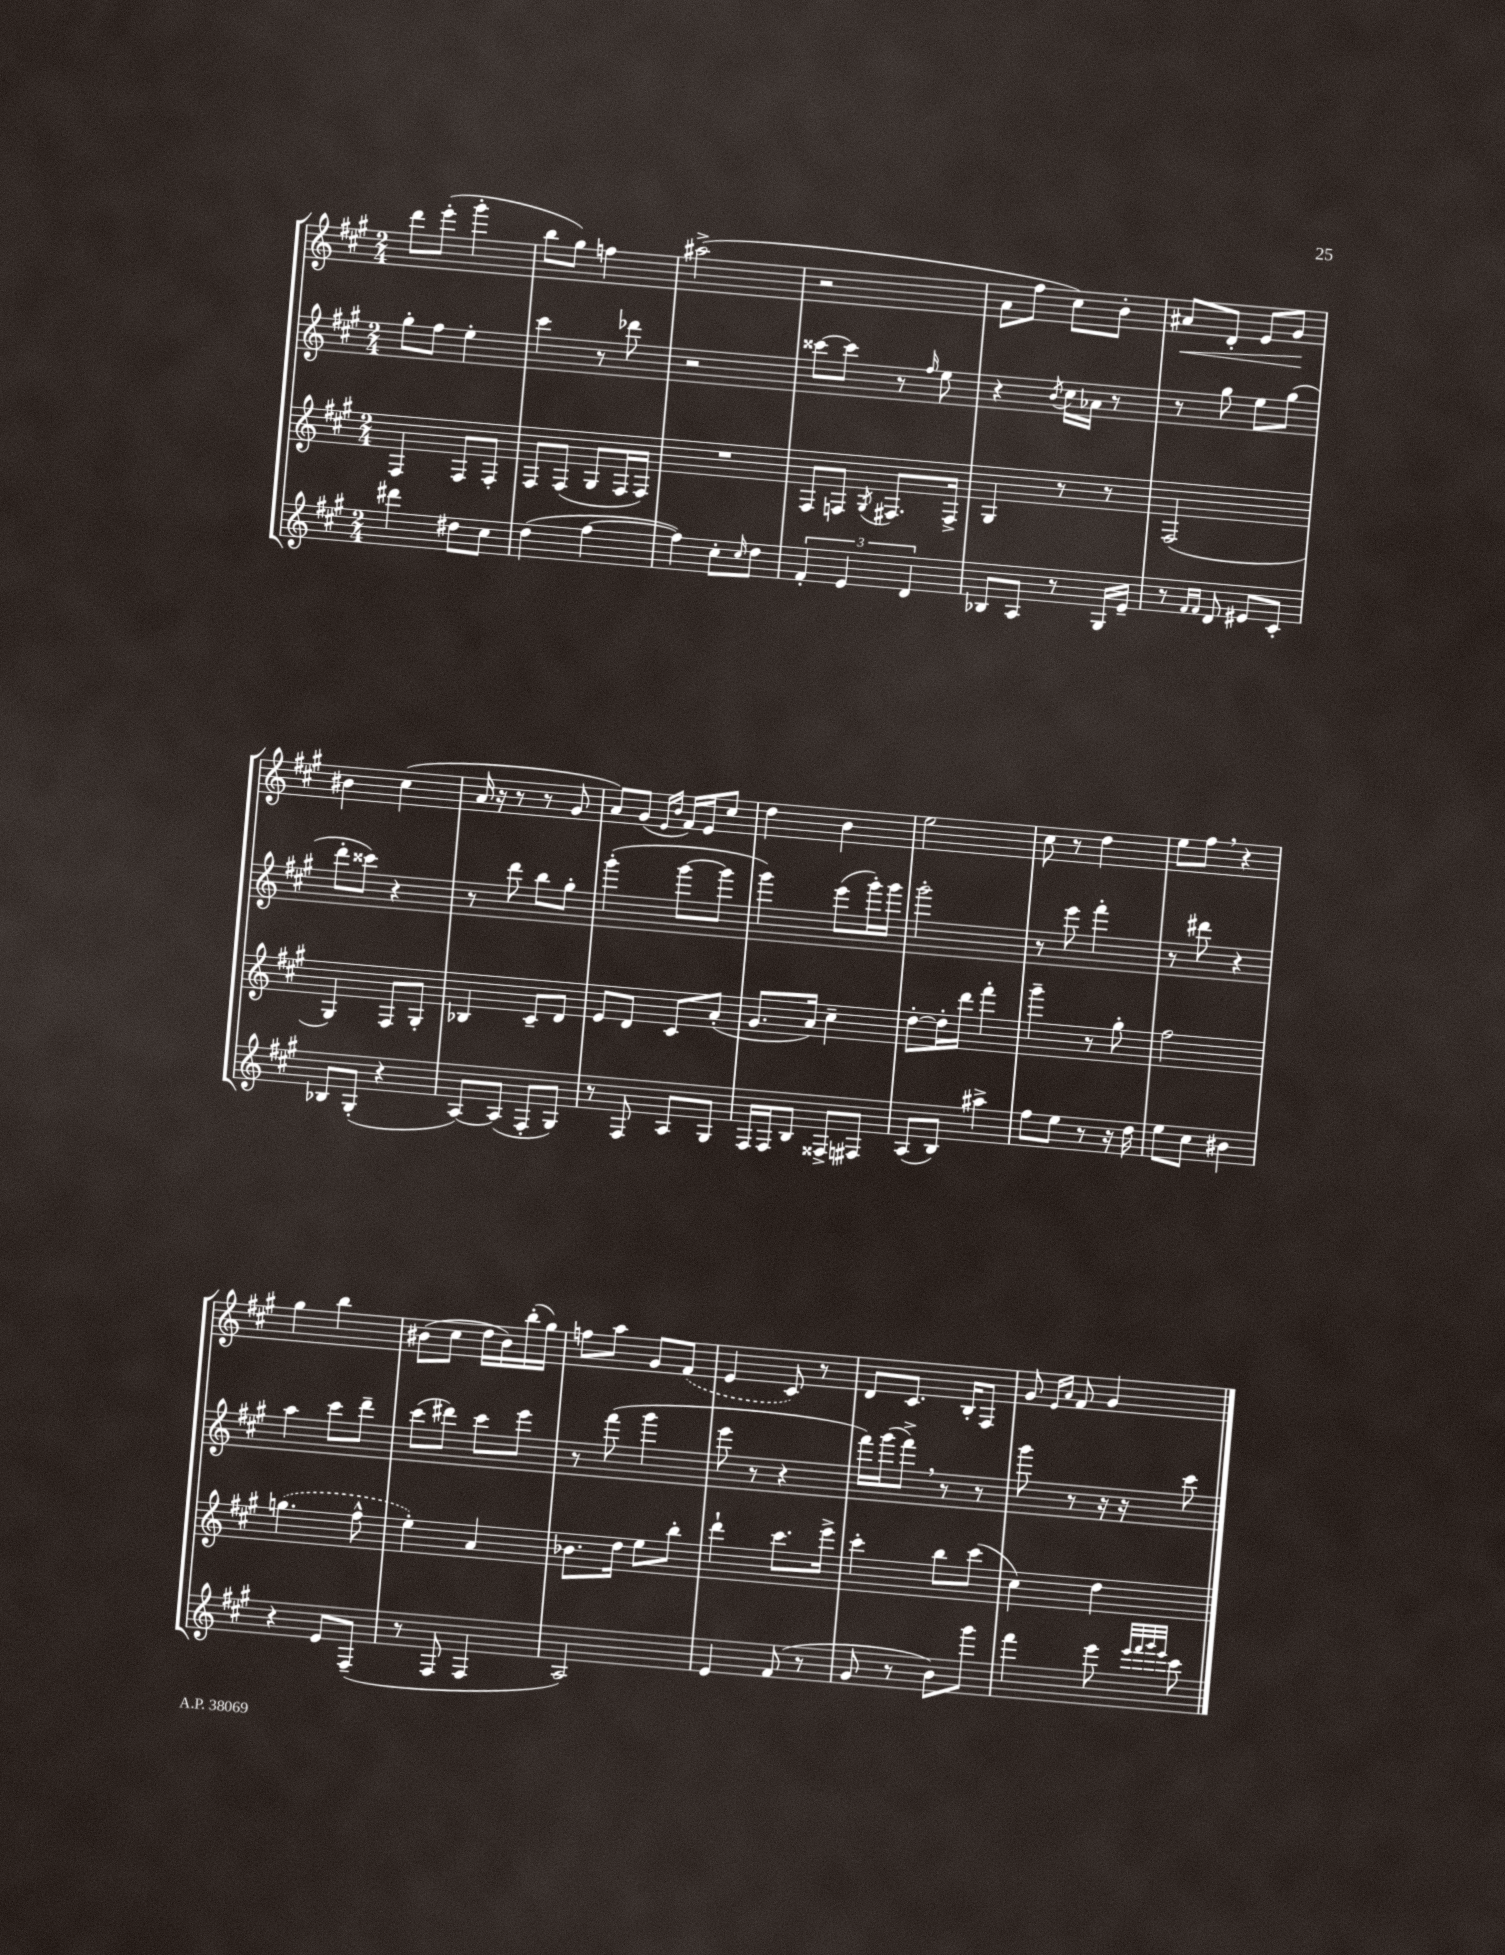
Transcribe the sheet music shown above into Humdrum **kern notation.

**kern	**kern	**kern	**kern	**dynam
*part4	*part3	*part2	*part1	*part1
*staff4	*staff3	*staff2	*staff1	*staff1
*clefG2	*clefG2	*clefG2	*clefG2	*
*k[f#c#g#]	*k[f#c#g#]	*k[f#c#g#]	*k[f#c#g#]	*
*M2/4	*M2/4	*M2/4	*M2/4	*
=123	=123	=123	=123	=123
4ddd#X\	4F#/	8gg#'\L	8ddd\L	.
.	.	8ff#\J	(8eee'\J	.
8dd#X\L	8F#/L	4ee'\	4ggg#'\	.
8cc#\J	8F#'/J	.	.	.
=124	=124	=124	=124	=124
(4dd\	8F#/L	4ccc#\	8bb\L	.
.	(8F#/J	.	8gg#\J)	.
[4ff#\	8G#/L	8r	4ffn\	.
.	16F#/L	8ddd-X\	.	.
.	16F#/JJ)	.	.	.
=125	=125	=125	=125	=125
4ff#\])	2r	2r	(2aa#X^\	.
8cc#'\L	.	.	.	.
16qqcc#/	.	.	.	.
8dd\J	.	.	.	.
=126	=126	=126	=126	=126
6f#'/	8F#/L	[8ccc##X\L	2r	.
.	8Fn/J	8ccc##\J]	.	.
6e/	.	.	.	.
.	8qG#/	.	.	.
.	8.F#X/L	8r	.	.
6d/	.	.	.	.
.	.	16qqff#/	.	.
.	.	8ee\	.	.
.	16F#^/Jk	.	.	.
=127	=127	=127	=127	=127
8B-X/L	4G#/	4r	8a\L	.
8A/J	.	.	8ff#\J	.
.	.	8qb/	.	.
8r	8r	16cc#\LL	8cc#\L)	.
.	.	16a-X\JJ	.	.
16G#/LL	8r	8r	8b'\J	.
16e~/JJ	.	.	.	.
=128	=128	=128	=128	=128
!	!	!	!	!LO:HP:b
8r	(2F#/	8r	8a#X/L	<
16qqf#/LL	.	.	.	.
16qqf#/JJ	.	.	.	.
8d/	.	8gg#\	8d'/J	.
8e#X/L	.	8ee\L	8e/L	.
8c#'/J	.	(8gg#\J	8g#/J	.
.	.	.	.	[
!!LO:LB:g=z
=129	=129	=129	=129	=129
8B-X/L	4G#/)	8ddd'\L	4b#X\	.
(8G#'/J	.	8ccc##X\J)	.	.
4r	8F#/L	4r	(4cc#\	.
.	8G#'/J	.	.	.
=130	=130	=130	=130	=130
[8A/L)	4B-X/	8r	16a/	.
.	.	.	16r	.
(8A/J]	.	8ddd\	8r	.
8F#'/L	8c#~/L	8bb\L	8r	.
8G#/J)	8d/J	8gg#'\J	8g#/	.
=131	=131	=131	=131	=131
8r	8e/L	(4ggg#'\	8a/L)	.
8F#/	8d/J	.	(8g#/J	.
.	.	.	16qqe/LL	.
.	.	.	16qqb/JJ	.
8A/L	8c#/L	[8ggg#\L	16f#/LL)	.
.	.	.	16e/J	.
8G#/J	(8a'/J	8ggg#\J]	8cc#/J	.
=132	=132	=132	=132	=132
16F#/LL	8.g#/L	4ggg#\)	4dd\	.
16F#/J	.	.	.	.
8B/J	.	.	.	.
.	16a/Jk)	.	.	.
8F##X^/L	4cc#~\	(8eee\L	4b\	.
8F#X/J	.	16ggg#'\L)	.	.
.	.	16ggg#\JJ	.	.
=133	=133	=133	=133	=133
(8A/L	[8dd'\L	2ggg#'\	2ee\	.
8B/J)	16dd'\L]	.	.	.
.	16ddd\JJ	.	.	.
4aa#X^\	4fff#'\	.	.	.
=134	=134	=134	=134	=134
8ff#\L	4ggg#~\	8r	8cc#\	.
8ee\J	.	8eee\	8r	.
8r	8r	4fff#'\	4dd\	.
16r	8gg#'\	.	.	.
16dd\	.	.	.	.
=135	=135	=135	=135	=135
8ee\L	2ff#\	8r	8ee\L	.
8cc#\J	.	8ddd#X\	8ff#,\J	.
4b#X\	.	4r	4r	.
!!LO:LB:g=z
=136	=136	=136	=136	=136
4r	(4.ggn\	4aa\	4gg#\	.
8e/L	.	8ccc#\L	4bb\	.
(8F#~/J	8ff#^^\	8ddd~\J	.	.
=137	=137	=137	=137	=137
8r	4ee'\)	(8ccc#\L	(8b#X\L	.
8F#/	.	8ddd#X\J)	8cc#\J	.
4F#/	4a/	8ccc#\L	16dd\LL	.
.	.	.	16b#\)	.
.	.	8eee\J	(16bb'\	.
.	.	.	16gg#\JJ)	.
=138	=138	=138	=138	=138
2A/)	8.b-X\L	8r	8ffn\L	.
.	.	(8fff#\	8aa\J	.
.	16dd\Jk	.	.	.
.	8ee\L	4ggg#\	8g#/L	.
.	8bb'\J	.	(8f#/J	.
=139	=139	=139	=139	=139
4e/	4ddd`\	8eee\	4e/	.
.	.	8r	.	.
(8f#/	8.ccc#\L	4r	8c#/)	.
8r	.	.	8r	.
.	16eee^\Jk	.	.	.
=140	=140	=140	=140	=140
8g#/	4ccc#'\	16fff#\LL)	8d/L	.
.	.	(16ggg#\J	.	.
8r	.	8fff#^,\J)	8.c#/J	.
8b\L)	8bb\L	8r	.	.
.	.	.	16B'/KL	.
8ggg#\J	(8ccc#\J	8r	8F#/J	.
=141	=141	=141	=141	=141
4fff#\	4cc#\)	8ggg#\	8g#/	.
.	.	.	16qqe/LL	.
.	.	.	16qqa/JJ	.
.	.	8r	8f#/	.
8eee\	4dd\	16r	4g#/	.
.	.	16r	.	.
32qqeee/LLL	.	.	.	.
32qqfff#/	.	.	.	.
32qqggg#/	.	.	.	.
32qqeee/JJJ	.	.	.	.
8ccc#\	.	8ccc#\	.	.
==	==	==	==	==
*-	*-	*-	*-	*-
